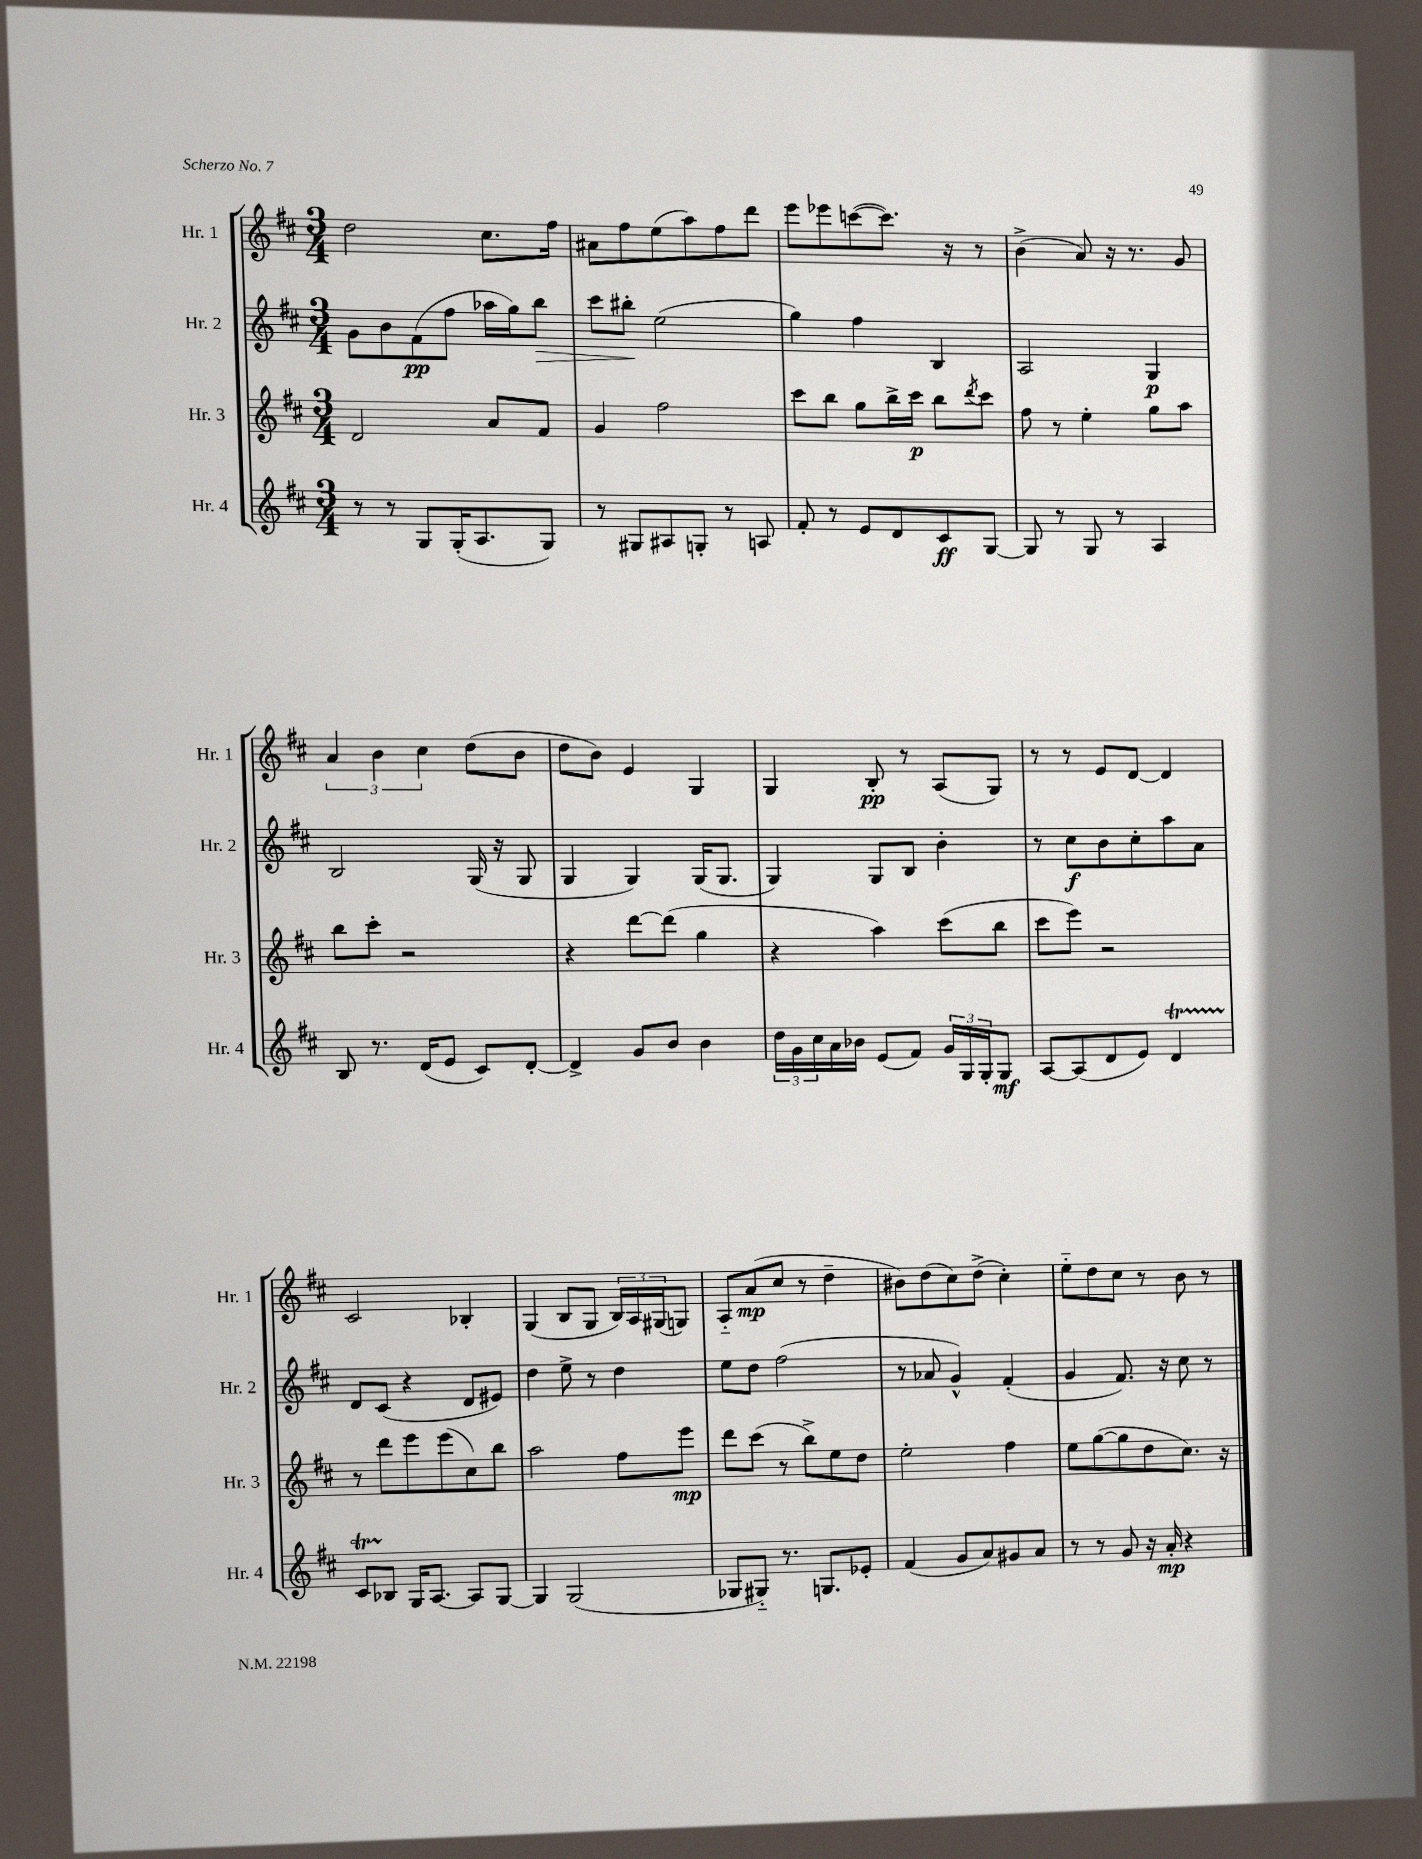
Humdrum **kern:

**kern	**kern	**kern	**kern
*staff4	*staff3	*staff2	*staff1
*clefG2	*clefG2	*clefG2	*clefG2
*k[f#c#]	*k[f#c#]	*k[f#c#]	*k[f#c#]
*M3/4	*M3/4	*M3/4	*M3/4
8r	2d/	8g\L	2dd\
8r	.	8b\	.
8G/L	.	(8f#\	.
(16G'/K	.	8ff#\J	.
8.A/	.	.	.
.	8a/L	16aa-\LL	8.cc#\L
.	.	16gg\J)	.
8G/J)	8f#/J	8bb\J	.
.	.	.	16ff#\Jk
=	=	=	=
8r	4g/	8ccc#\L	8a#\L
8G#/L	.	8bb#'\J	8ff#\
8A#/	2ff#\	(2ee\	(8ee\
8G'/J	.	.	8aa\)
8r	.	.	8ff#\
8A/	.	.	8ddd\J
=	=	=	=
8f#'/	8ccc#\L	4gg\)	8eee\L
8r	8bb\J	.	8eee-\
8e/L	8gg\L	4ff#\	([8ccc\
8d/	16bb^\L	.	8.ccc\]J)
.	16ccc#\JJ	.	.
8c#/	8bb\L	4B/	.
.	.	.	16r
.	8qddd/	.	.
[8G/J	8ccc#\J	.	8r
=	=	=	=
8G/]	8ff#\	2A/	(4b^\
8r	8r	.	.
8G/	4ee'\	.	8a/)
8r	.	.	16r
.	.	.	8.r
4A/	8gg\L	4G/	.
.	8aa\J	.	8g/
=	=	=	=
8B/	8bb\L	2B/	6a/
8.r	8ccc#'\J	.	.
.	.	.	6b\
.	2r	.	.
(16d/LK	.	.	.
.	.	.	6cc#\
8e/J	.	.	.
8c#/L)	.	(16G/	(8dd\L
.	.	16r	.
[8d'/J	.	8G/	8b\J
=	=	=	=
4d^/]	4r	4G/	8dd\L
.	.	.	8b\J)
8g/L	[8ddd\L	4G/)	4e/
8b/J	(8ddd\]J	.	.
4b\	4gg\	(16G/LK	4G/
.	.	8.G/J	.
=	=	=	=
24dd\LL	4r	4G/)	4G/
24g\	.	.	.
24cc#\	.	.	.
16a\	.	.	.
16b-\JJ	.	.	.
(8e/L	4aa\)	8G/L	8B'/
8f#/J)	.	8B/J	8r
24g/LL	(8ccc#\L	4b'\	(8A/L
24G/	.	.	.
24G'/J	.	.	.
8G/J	8bb\J	.	8G/J)
=	=	=	=
[8A/L	8ccc#\L	8r	8r
(8A/]	8eee\J)	8cc#\L	8r
8d/	2r	8b\	8e/L
8e/J)	.	8cc#'\	[8d/J
4d/	.	8aa\	4d/]
.	.	8a\J	.
=	=	=	=
8c#/L	8r	8d/L	2c#/
8B-/J	8ddd\L	(8c#/J	.
16G/LK	8eee\	4r	.
[8.A/J	.	.	.
.	(8eee\	.	.
8A/]L	8cc#\)	8d/L	4B-'/
[8G/J	8bb\J	8e#/J)	.
=	=	=	=
4G/]	2aa\	4dd\	(4G/
(2G/	.	8ee^\	8B/L
.	.	8r	8G/J
.	8ff#\L	4dd\	24B/LL)
.	.	.	24A/
.	.	.	(24G#/J
.	8eee\J	.	8G/J)
=	=	=	=
8G-/L	8ddd\L	8ee\L	8A'~/L
8G#'~/J)	(8ccc#\J	8dd\J	(8a/
8.r	8r	(2ff#\	8cc#/J
.	8bb^\L)	.	8r
8.G/L	.	.	.
.	8ee\	.	4dd~\
8e-'/J	8dd\J	.	.
=	=	=	=
(4f#/	2ee'\	8r	8b#\L)
.	.	8a-/	(8dd\
8g/L	.	4g^^/)	8cc#\)
8a/)	.	.	(8dd^\J
8g#/	4ff#\	(4f#'/	4cc#'\)
8a/J	.	.	.
=	=	=	=
8r	8ee\L	4g/	8ee'~\L
8r	([8gg\	.	8dd\
8g/	8gg\]	8.f#/)	8cc#\J
16r	8dd\	.	8r
16a'/	.	16r	.
4r	8.cc#\J)	8cc#\	8b\
.	.	8r	8r
.	16r	.	.
==	==	==	==
*-	*-	*-	*-
